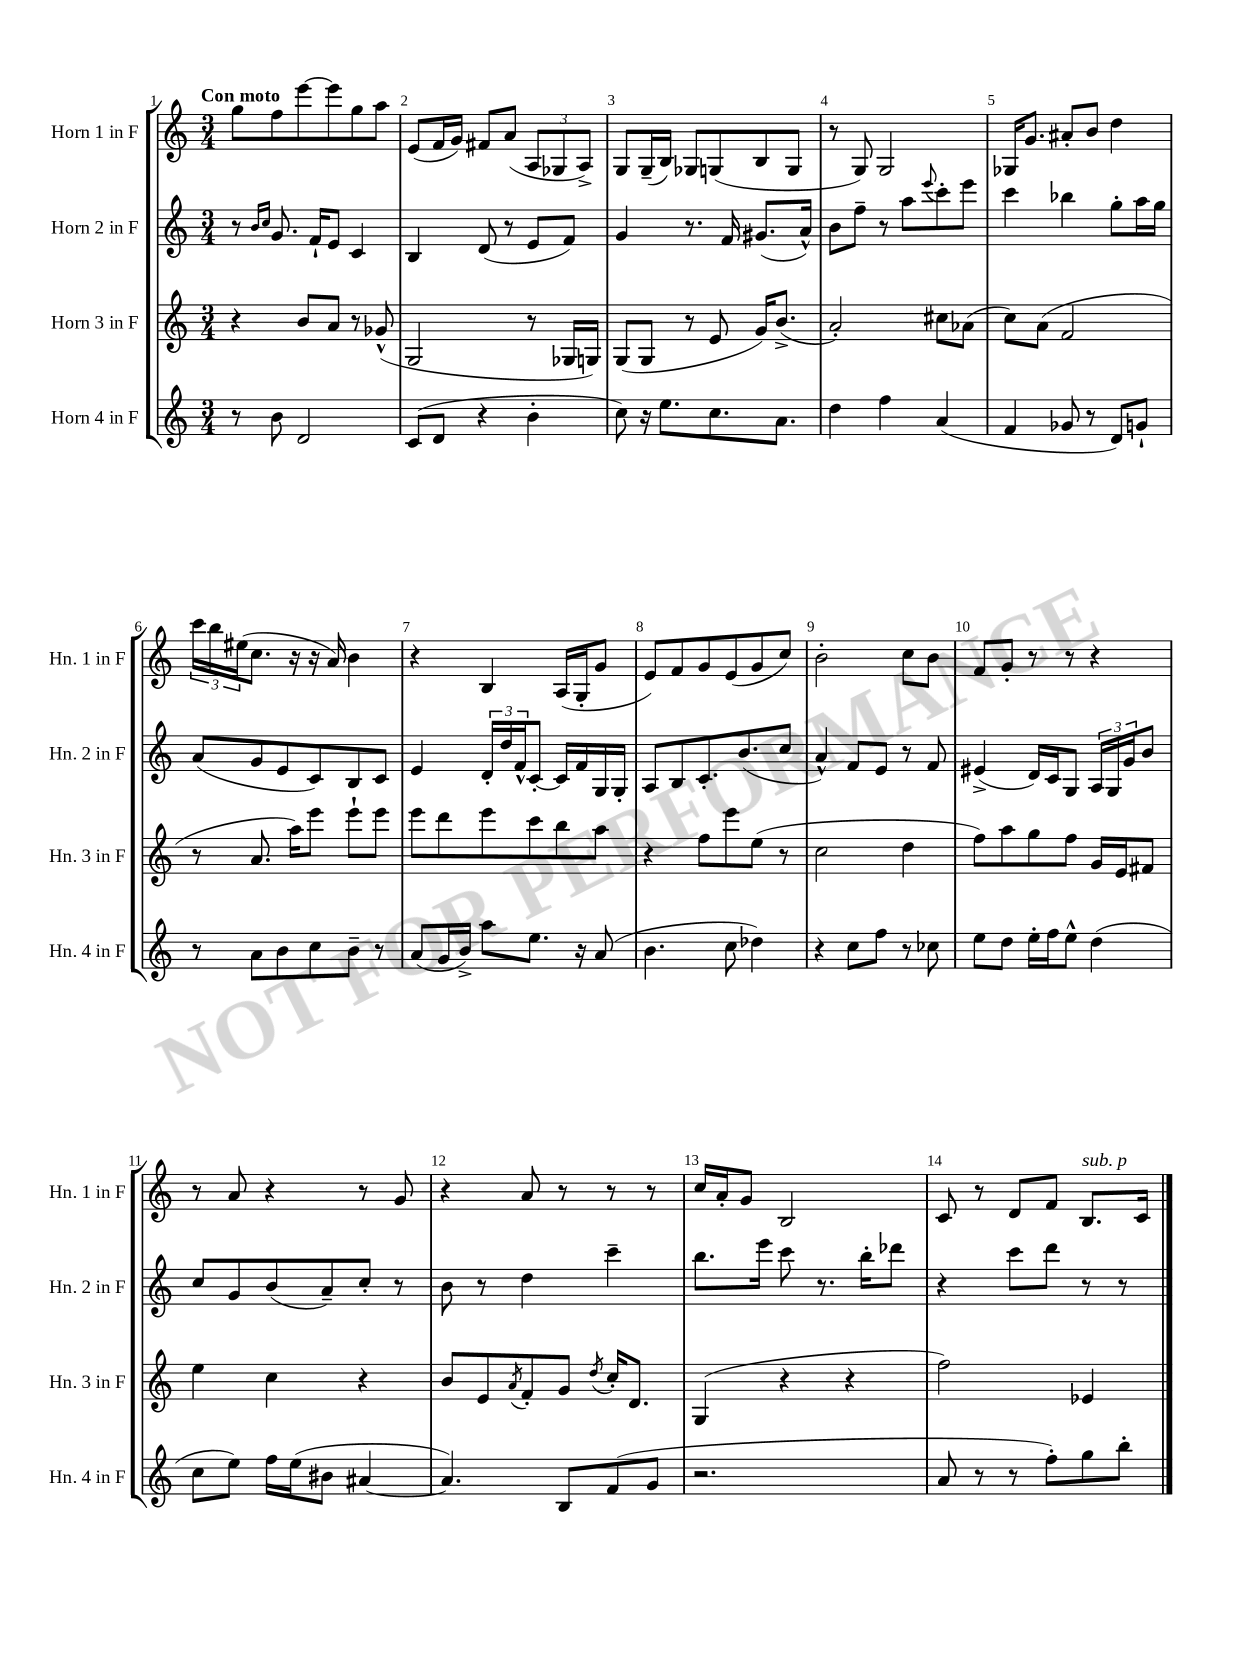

**kern	**kern	**kern	**kern
*staff4	*staff3	*staff2	*staff1
*clefG2	*clefG2	*clefG2	*clefG2
*k[]	*k[]	*k[]	*k[]
*M3/4	*M3/4	*M3/4	*M3/4
8r	4r	8r	8gg
.	.	16qqb	.
.	.	16qqcc	.
8b	.	8.g	8ff
2d	8b	.	[8eee
.	.	16f`	.
.	8a	8e	8eee]
.	8r	4c	8gg
.	(8g-^^	.	8aa
=	=	=	=
(8c	2G	4B	(8e
8d	.	.	16f
.	.	.	16g)
4r	.	(8d	8f#
.	.	8r	(8a
4b'	8r	8e	12A
.	.	.	12G-
.	16G-	8f)	.
.	.	.	12A^)
.	16G)	.	.
=	=	=	=
8cc)	(8G	4g	8G
16r	8G	.	(16G~
8.ee	.	.	16B)
.	8r	8.r	8G-
8.cc	8e	.	(8G
.	.	16f	.
.	16g)	(8.g#	8B
8.a	(8.b^	.	.
.	.	.	8G
.	.	16a^^)	.
=	=	=	=
4dd	2a')	8b	8r
.	.	8ff~	8G)
4ff	.	8r	2G
.	.	8aa	.
.	.	8qqeee	.
(4a	8cc#	8ccc'	.
.	(8a-	8eee	.
=	=	=	=
4f	8cc)	4ccc	16G-
.	.	.	8.g
.	(8a	.	.
8g-	2f	4bb-	8a#'
8r	.	.	8b
8d)	.	8gg'	4dd
8g`	.	16aa	.
.	.	16gg	.
=	=	=	=
8r	8r	(8a	24ccc
.	.	.	24bb
.	.	.	(24ee#
8a	8.a	8g	8.cc
8b	.	8e	.
.	16aa)	.	16r
8cc	8eee	8c)	16r
.	.	.	16a)
8b~	8eee`	8B	4b
8r	8eee	8c	.
=	=	=	=
(8a	8eee	4e	4r
16g	8ddd	.	.
16b^)	.	.	.
8aa	8eee	24d'	4B
.	.	24dd	.
.	.	24f^^	.
8.ee	8ccc	[8c'	.
.	8bb	16c]	(16A
16r	.	16f	16G'
(8a	8aa	16G	8g
.	.	16G'	.
=	=	=	=
4.b	4r	8A	8e)
.	.	8B	8f
.	8ff	8.c'	8g
8cc	8eee	.	(8e
.	.	(8.b	.
4dd-)	(8ee	.	8g
.	8r	8cc	8cc)
=	=	=	=
4r	2cc	4a^^)	2b'
8cc	.	8f	.
8ff	.	8e	.
8r	4dd	8r	8cc
8cc-	.	8f	8b
=	=	=	=
8ee	8ff)	(4e#^	8f
8dd	8aa	.	8g'
16ee'	8gg	16d)	8r
16ff	.	16c	.
8ee^^	8ff	8G	8r
(4dd	16g	24A	4r
.	.	24G	.
.	16e	.	.
.	.	24g	.
.	8f#	8b	.
=	=	=	=
8cc	4ee	8cc	8r
8ee)	.	8g	8a
16ff	4cc	(8b	4r
(16ee	.	.	.
8b#	.	8a~)	.
[4a#	4r	8cc'	8r
.	.	8r	8g
=	=	=	=
4.a#])	8b	8b	4r
.	8e	8r	.
.	8qa	.	.
.	8f'	4dd	8a
8B	8g	.	8r
.	8qdd	.	.
(8f	16cc'	4ccc~	8r
.	8.d	.	.
8g	.	.	8r
=	=	=	=
2.r	(4G	8.bb	16cc
.	.	.	16a'
.	.	.	8g
.	.	16eee	.
.	4r	8ccc	2B
.	.	8.r	.
.	4r	.	.
.	.	16bb'	.
.	.	8ddd-	.
=	=	=	=
8a	2ff)	4r	8c
8r	.	.	8r
8r	.	8ccc	8d
8ff')	.	8ddd	8f
8gg	4e-	8r	8.B
8bb'	.	8r	.
.	.	.	16c
==	==	==	==
*-	*-	*-	*-
